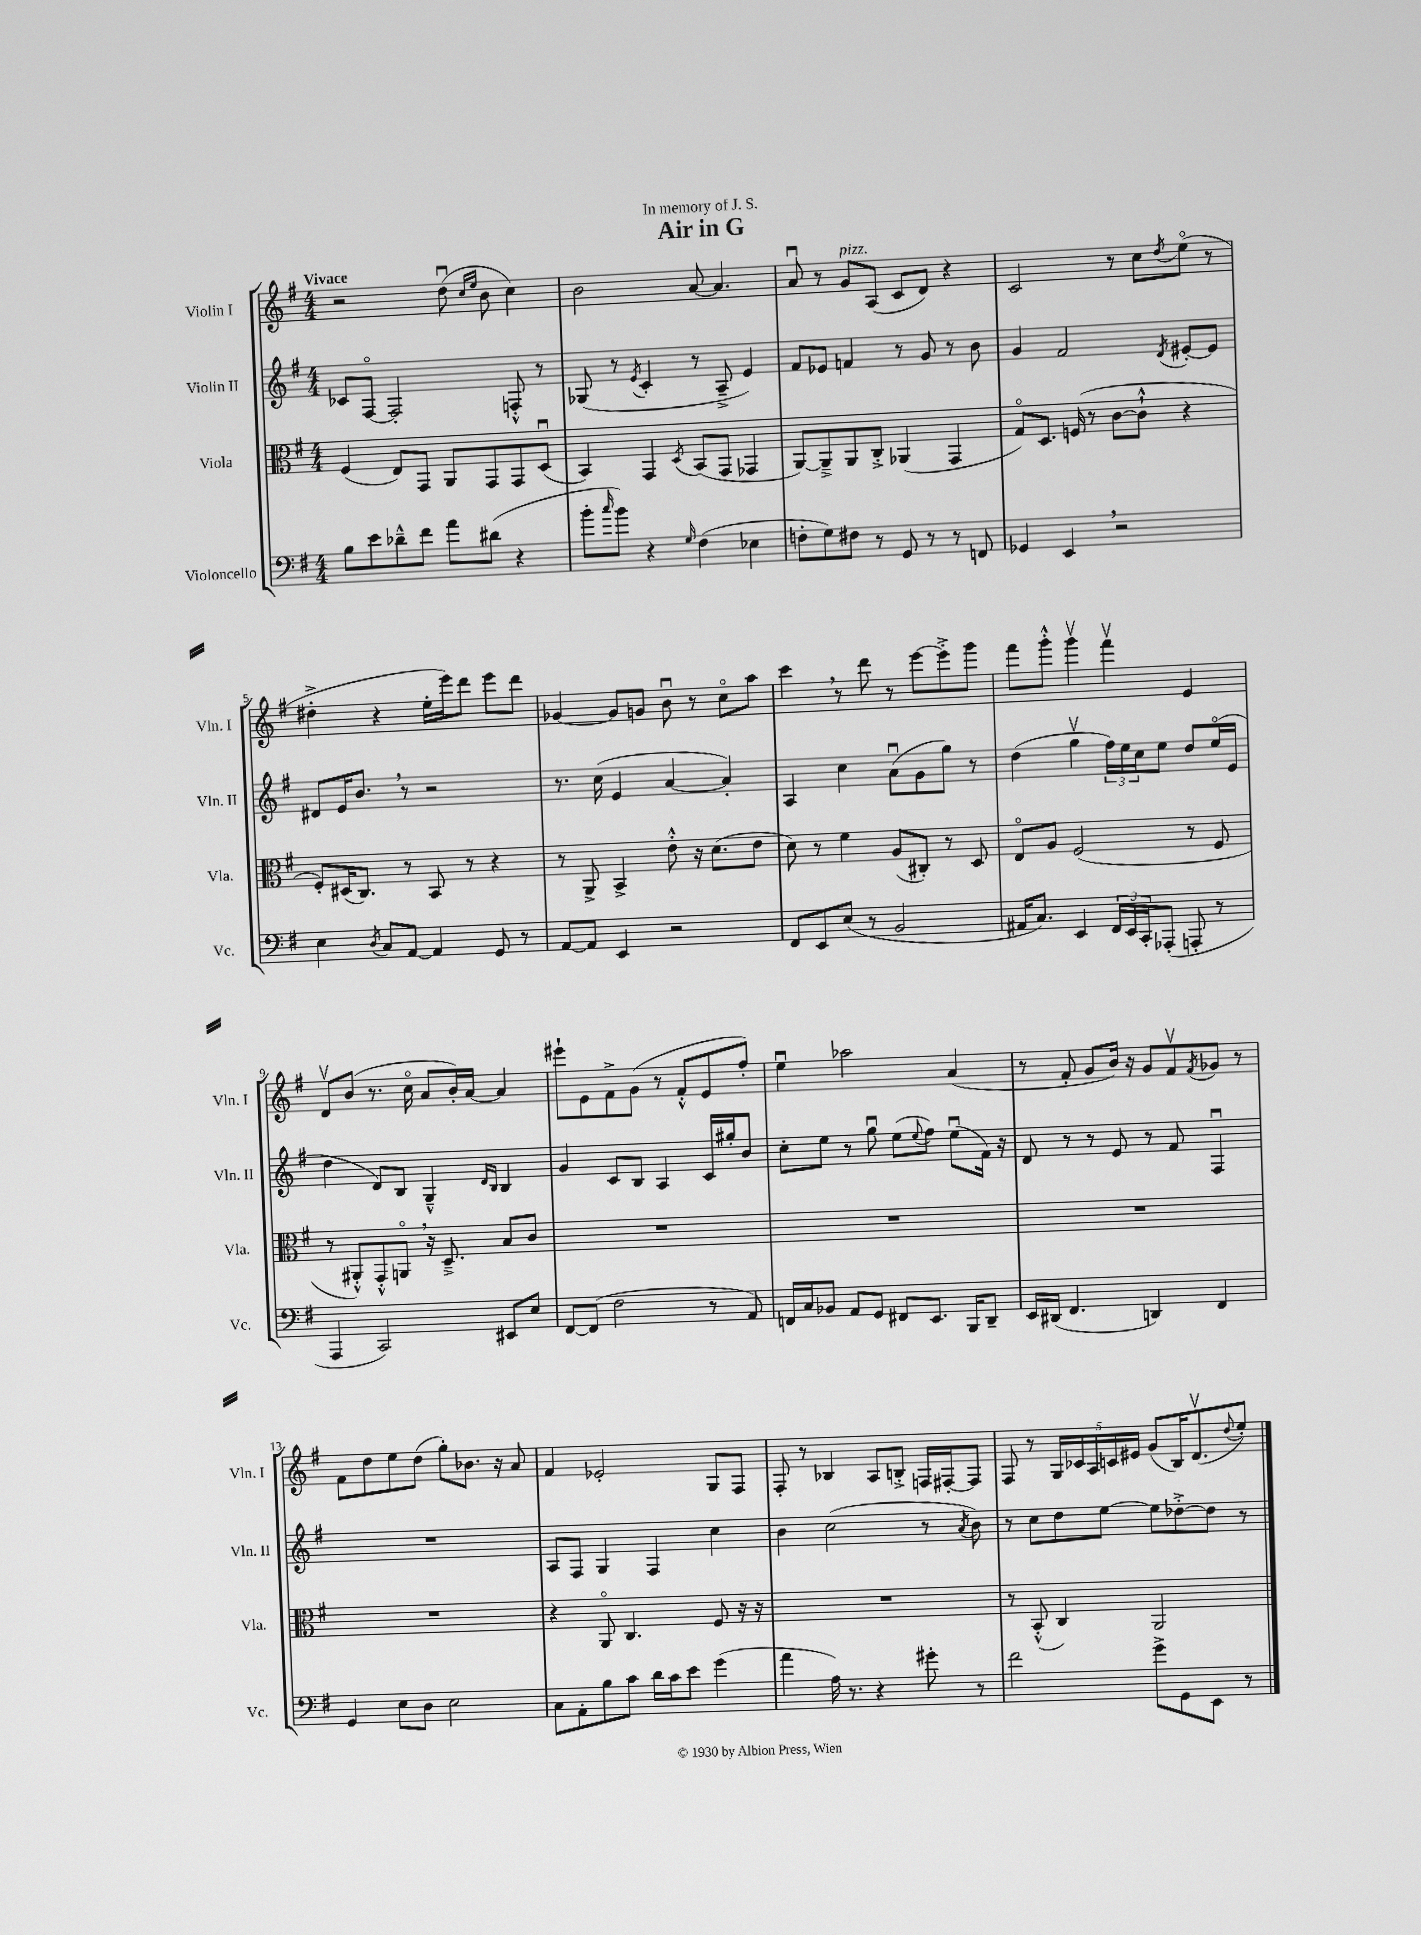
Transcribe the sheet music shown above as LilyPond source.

\header { title = "Air in G" dedication = "In memory of J. S." }
<<
\new StaffGroup <<
\new Staff = "s0" \with { instrumentName = "Violin I" shortInstrumentName = "Vln. I" } {
    \clef treble \key g \major \numericTimeSignature \time 4/4 \tempo "Vivace"
    r2 d''8\downbow( \grace { c''16 e''16 } b'8 c''4) |
    b'2 a'8~ a'4. |
    a'8\downbow r8 g'8^\markup { \italic "pizz." } a8( c'8 d'8) r4 |
    c'2 r8 c''8 \acciaccatura { d''8 } e''8\flageolet( r8 |
    dis''4-.-> r4 e''16-. e'''16) d'''8 e'''8 d'''8 |
    ges'4~ ges'8 g'8 b'8\downbow r8 c''8\flageolet a''8 |
    c'''4 \breathe r8 d'''8 r8 e'''8~ e'''8-.-> g'''8 |
    fis'''8 g'''8-.-^ g'''4\upbow fis'''4\upbow e'4 |
    d'8\upbow b'8( r8. c''16\flageolet a'8 b'16-.) a'16~ a'4 |
    eis'''8-! e'8 fis'8-> g'8( r8 fis'8-.-^ e'8 fis''8-.) |
    e''4\downbow aes''2 a'4( |
    r8 fis'8-. g'8 b'16) r16 g'8 fis'8\upbow \acciaccatura { fis'8 } ges'8 r8 |
    fis'8 d''8 e''8 d''8( g''8-.) bes'8. r16 a'8 |
    fis'4 ees'2-. g8 fis8 |
    fis8-. r8 bes4 a8 b8-.-> f16 fis16~-. fis8 |
    fis8 r8 \tuplet 5/4 { g16 ces'16 a16 c'16 eis'16 } g'8( b16) d'8.\upbow( \appoggiatura { d''8 } e''8-.) \bar "|." |
}
\new Staff = "s1" \with { instrumentName = "Violin II" shortInstrumentName = "Vln. II" } {
    \clef treble \key g \major \numericTimeSignature \time 4/4
    ces'8 fis8~\flageolet fis2-. f8-.-^ r8 |
    ges8( r8 \acciaccatura { e'8 } c'4-. r8 a8---> e'4) |
    fis'8 ees'8 f'4 r8 g'8 r8 b'8 |
    g'4 fis'2 \acciaccatura { d'8 } eis'8~-. eis'8 |
    dis'8 e'16 b'8. \breathe r8 r2 |
    r8. c''16( e'4 a'4~ a'4-.) |
    a4 c''4 a'8\downbow( g'8 g''8) r8 |
    d''4( g''4\upbow \tuplet 3/2 { fis''16) e''16 c''16 } e''8 d''8 e''16\flageolet( e'16 |
    d''4 d'8) b8 g4---^ \grace { d'16 b16 } b4 |
    g'4 c'8 b8 a4 c'16 gis''16-. b'8 |
    c''8-. e''8 r8 g''8\downbow e''8( \appoggiatura { e''8 } fis''8) e''8\downbow( fis'16) r16 |
    d'8 r8 r8 e'8 r8 fis'8 fis4\downbow |
    R1 |
    a8 fis8 g4 fis4 c''4 |
    b'4 c''2( r8 \acciaccatura { a'8 } b'8) |
    r8 c''8 d''8 e''8~ e''8 des''8~-.-> des''8 r8 \bar "|." |
}
\new Staff = "s2" \with { instrumentName = "Viola" shortInstrumentName = "Vla." } {
    \clef alto \key g \major \numericTimeSignature \time 4/4
    fis4( e8) g,8 a,8 g,8 g,8 d8\downbow( |
    b,4) g,4 \acciaccatura { d8 } b,8( g,8 ges,4 |
    a,8~) a,8---> a,8 c8-.-> aes,4( g,4 |
    g8\flageolet) d8. f16( r8 c'8~ c'8-!-^ r4 |
    fis8-.) dis16( c8.) r8 b,8 r8 r4 |
    r8 a,8-> b,4-> e'8-.-^ r16 d'8.( e'8 |
    d'8) r8 fis'4 a8( cis8-.) r8 d8 |
    e8\flageolet a8 fis2( r8 fis8 |
    r8 ais,8-.-^) g,8-.-^ a,8\flageolet \breathe r16 d8.---> b8 c'8 |
    R1 |
    R1 |
    R1 |
    R1 |
    r4 a,8\flageolet c4. fis8 r16 r16 |
    R1 |
    r8 b,8-.-^( c4) a,2 \bar "|." |
}
\new Staff = "s3" \with { instrumentName = "Violoncello" shortInstrumentName = "Vc." } {
    \clef bass \key g \major \numericTimeSignature \time 4/4
    b8 e'8 des'8---^ fis'8 a'8 dis'8( r4 |
    b'8-. \grace { c''16 } b'8) r4 \grace { g16 } fis4( ees4 |
    f8-. g8) fis8 r8 g,8 r8 r8 f,8 |
    ges,4 e,4 \breathe r2 |
    e4 \acciaccatura { d8 } c8 a,8~ a,4 g,8 r8 |
    a,8~ a,8 e,4 r2 |
    fis,8 e,8 e8( r8 b,2 |
    ais,16 c8.) e,4 \tuplet 3/2 { fis,16 e,16 c,16-. } aes,,8-.( a,,8-. r8 |
    a,,4 c,2) eis,8 e8 |
    fis,8~ fis,8( fis2 r8 a,8) |
    f,16 c16 bes,8 a,8 g,8 fis,8 e,8. b,,16 d,8-- |
    e,16 dis,16( fis,4. d,4) fis,4 |
    g,4 e8 d8 e2 |
    c8 a,8-. b8 c'8 d'16 c'16 e'8 g'4( |
    a'4 a16) r8. r4 gis'8-. r8 |
    fis'2 g'8-> g,8 e,8 r8 \bar "|." |
}
>>
>>
